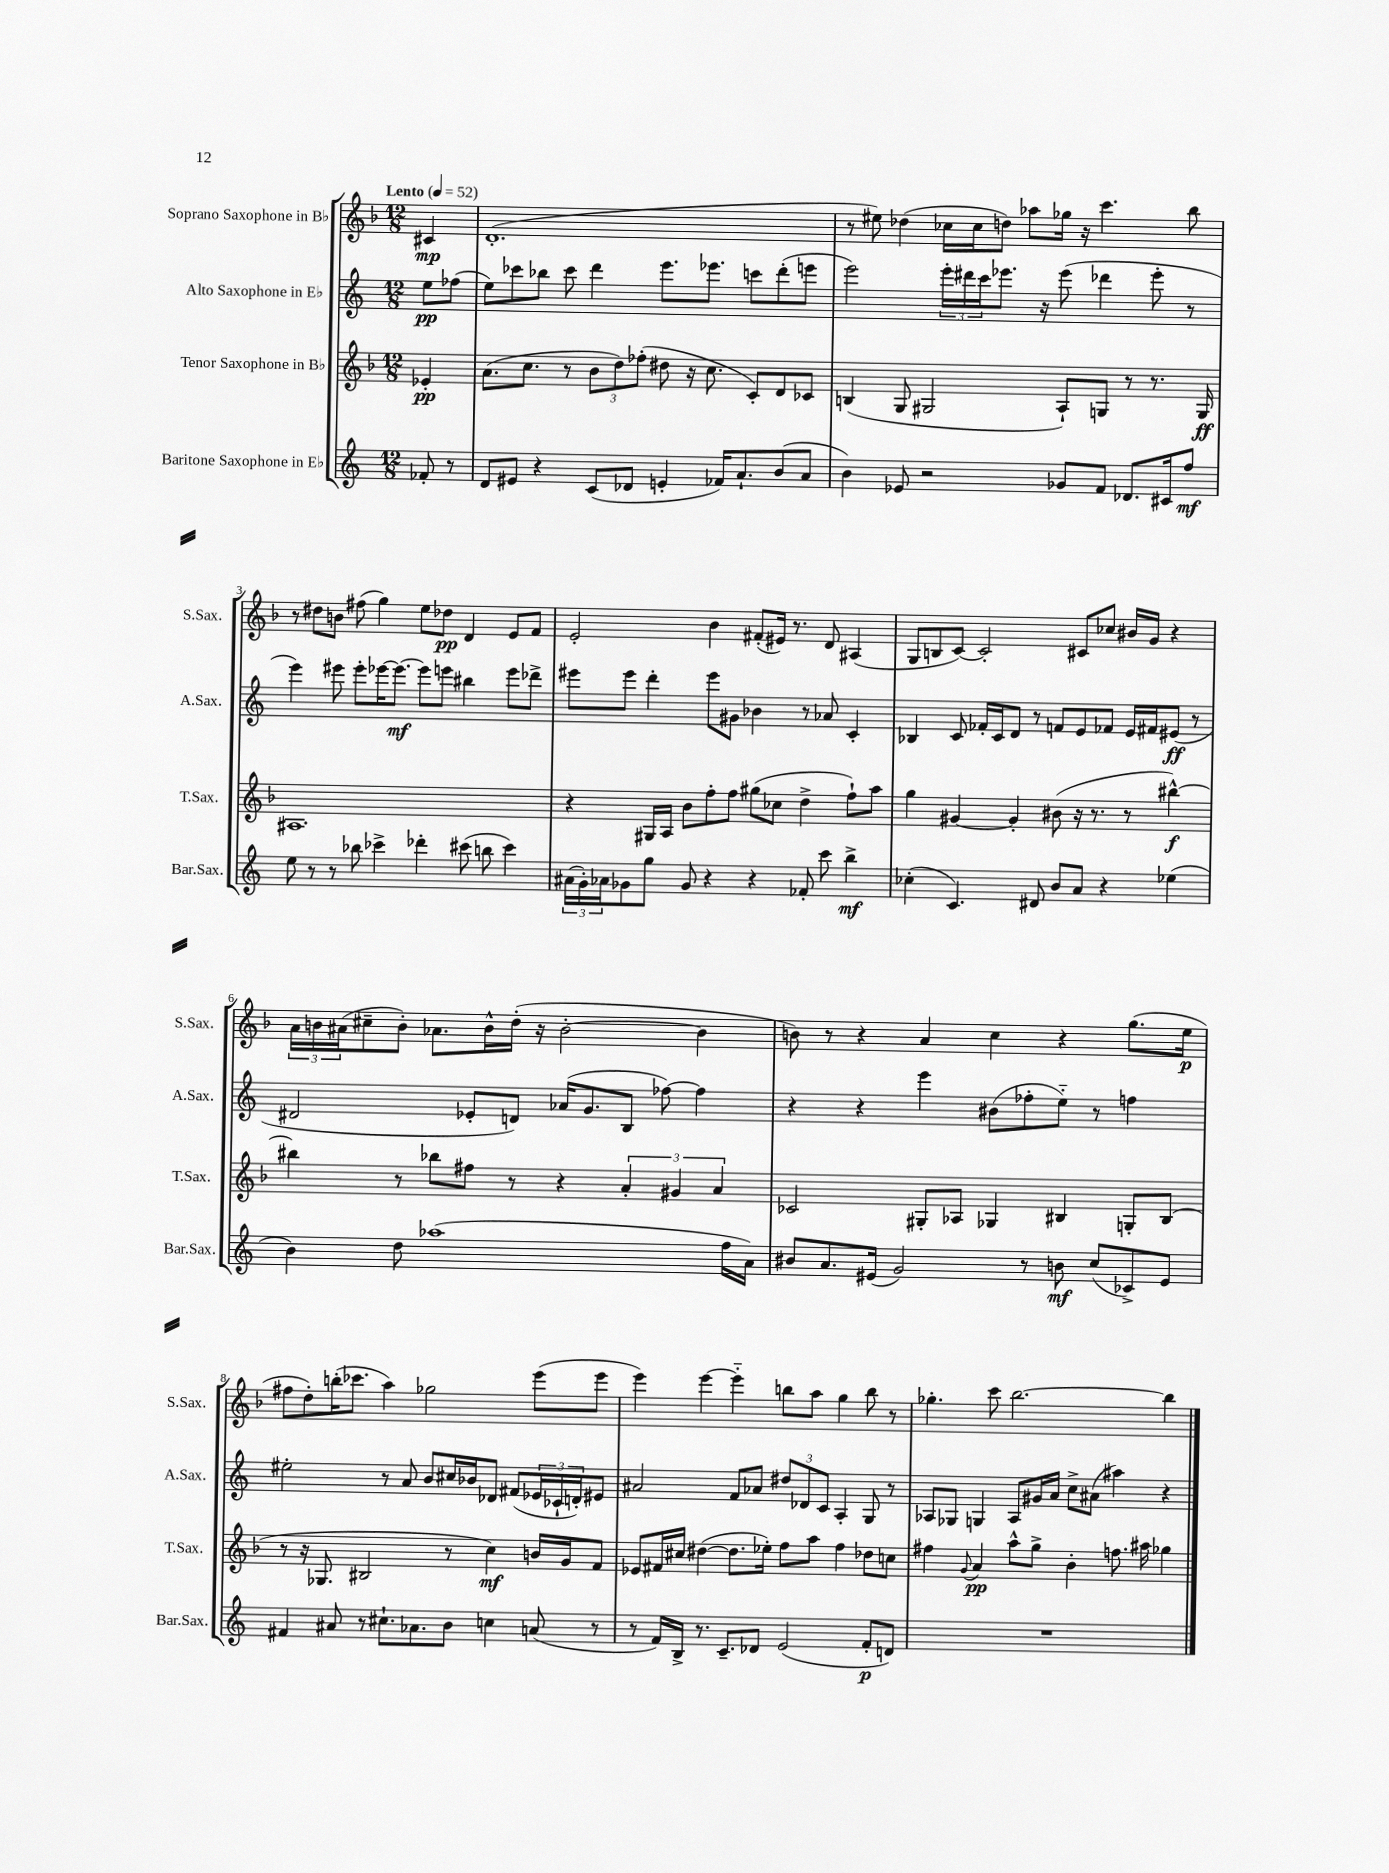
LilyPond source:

<<
\new StaffGroup <<
\new Staff = "s0" \with { instrumentName = "Soprano Saxophone in Bb" shortInstrumentName = "S.Sax." } {
    \clef treble \key f \major \numericTimeSignature \time 12/8 \partial 4 \tempo "Lento" 4 = 52
    cis'4\mp |
    d'1.-.( |
    r8 eis''8) des''4( ces''16 ces''16 d''8) aes''8 ges''16 r16 c'''4. bes''8 |
    r8 dis''8 b'8 fis''8( g''4) e''8 des''8\pp d'4 e'8 f'8 |
    e'2-. bes'4 fis'8-.( eis'16) r8. d'8 ais4( |
    g8 b8 c'8~) c'2-. cis'8 ces''8 bis'16 g'16 r4 |
    \tuplet 3/2 { a'16 b'16 ais'16( } cis''8-- b'8-.) aes'8. b'16-^ d''16-.( r16 b'2~-. b'4 |
    b'8) r8 r4 a'4 c''4 r4 g''8.( e''16\p |
    fis''8 d''8-.) b''16-.( ces'''8. a''4) ges''2 e'''8( e'''8 |
    e'''4) e'''4~ e'''4-_ b''8 a''8 g''4 b''8 r8 |
    ges''4.-. c'''8 bes''2.~ bes''4 \bar "|." |
}
\new Staff = "s1" \with { instrumentName = "Alto Saxophone in Eb" shortInstrumentName = "A.Sax." } {
    \clef treble \key c \major \numericTimeSignature \time 12/8 \partial 4
    e''8\pp fes''8( |
    e''8) ces'''8 bes''8 ces'''8 d'''4 e'''8. ees'''8. c'''8 d'''8-.( e'''8 |
    e'''2) \tuplet 3/2 { e'''16-. dis'''16 c'''16 } ees'''8. r16 ees'''8( des'''4 ees'''8-. r8 |
    e'''4) eis'''8 eis'''8-. ees'''16~ ees'''8.~\mf ees'''8 e'''8 bis''4 e'''8 des'''8-> |
    eis'''8 eis'''8 d'''4-. eis'''8 gis'8 bes'4 r8 aes'8 c'4-. |
    bes4 c'8 fes'16-. c'16 d'8 r8 f'8 e'8 fes'8 e'16 fis'16 eis'8\ff( r8 |
    dis'2 ees'8-. d'8) aes'16( g'8. b8 fes''8~) fes''4 |
    r4 r4 e'''4 bis'8( fes''8-. e''8-_) r8 f''4 |
    eis''2-. r8 a'8 b'8 cis''16 bes'16 des'8 fis'8( \tuplet 3/2 { ees'16 ces'16-! d'16-.) } eis'8 |
    ais'2 f'8 aes'8 \tuplet 3/2 { dis''8 des'8 c'8 } a4-. g8 r8 |
    aes8 ges8 g4 aes8 gis'16 a'16 c''8-> ais'8( ais''4) r4 \bar "|." |
}
\new Staff = "s2" \with { instrumentName = "Tenor Saxophone in Bb" shortInstrumentName = "T.Sax." } {
    \clef treble \key f \major \numericTimeSignature \time 12/8 \partial 4
    ees'4-.\pp |
    a'8.( c''8. r8 \tuplet 3/2 { bes'8 d''8) fes''8-.( } dis''8 r16 c''8. c'8-.) d'8 ces'8 |
    b4( g8 gis2 a8-!) g8 r8 r8. g16\ff |
    ais1. |
    r4 gis16 a16 bes'8 f''8-. f''8 gis''8( ces''8 d''4-> f''8-!) a''8 |
    g''4 gis'4~ gis'4-. bis'8( r16 r8. r8 bis''4~-^\f) |
    bis''4 r8 bes''8 fis''8 r8 r4 \tuplet 3/2 { a'4-. gis'4 a'4 } |
    ces'2 gis8-. aes8 ges4 bis4 g8-. bis8( |
    r8 r16 ges8. bis2 r8 c''4\mf) b'16 g'16 f'8 |
    ees'8 fis'16 cis''16 dis''4~( dis''8. ees''16-.) f''8 a''8 f''4 des''8 c''8 |
    fis''4 \appoggiatura { g'8 } a'4\pp a''8-^ g''8-> bes'4-. f''8. ais''16 ges''4 \bar "|." |
}
\new Staff = "s3" \with { instrumentName = "Baritone Saxophone in Eb" shortInstrumentName = "Bar.Sax." } {
    \clef treble \key c \major \numericTimeSignature \time 12/8 \partial 4
    fes'8-. r8 |
    d'8 eis'8 r4 c'8( des'8 e'4-. fes'16) a'8.-! b'8( a'8 |
    b'4) ees'8 r2 ges'8 f'8 des'8. cis'16 f''8\mf |
    e''8 r8 r8 bes''8 ces'''4-> des'''4-. cis'''8( b''8 cis'''4) |
    \tuplet 3/2 { ais'16( g'16-.) aes'16 } ges'8 g''8 ges'8 r4 r4 fes'8-. c'''8 b''4->\mf |
    ces''4-.( c'4.) dis'8 b'8 a'8 r4 ees''4( |
    b'4) d''8 aes''1( f''16 a'16) |
    bis'8 a'8. eis'16( g'2) r8 b'8\mf c''8( ces'8->) eis'8 |
    fis'4 ais'8 r8 cis''8.-! aes'8. b'8 c''4 a'8( r8 |
    r8 f'16) b16-> r8. c'8.-- des'8 e'2( f'8-.\p d'8) |
    R1. \bar "|." |
}
>>
>>
